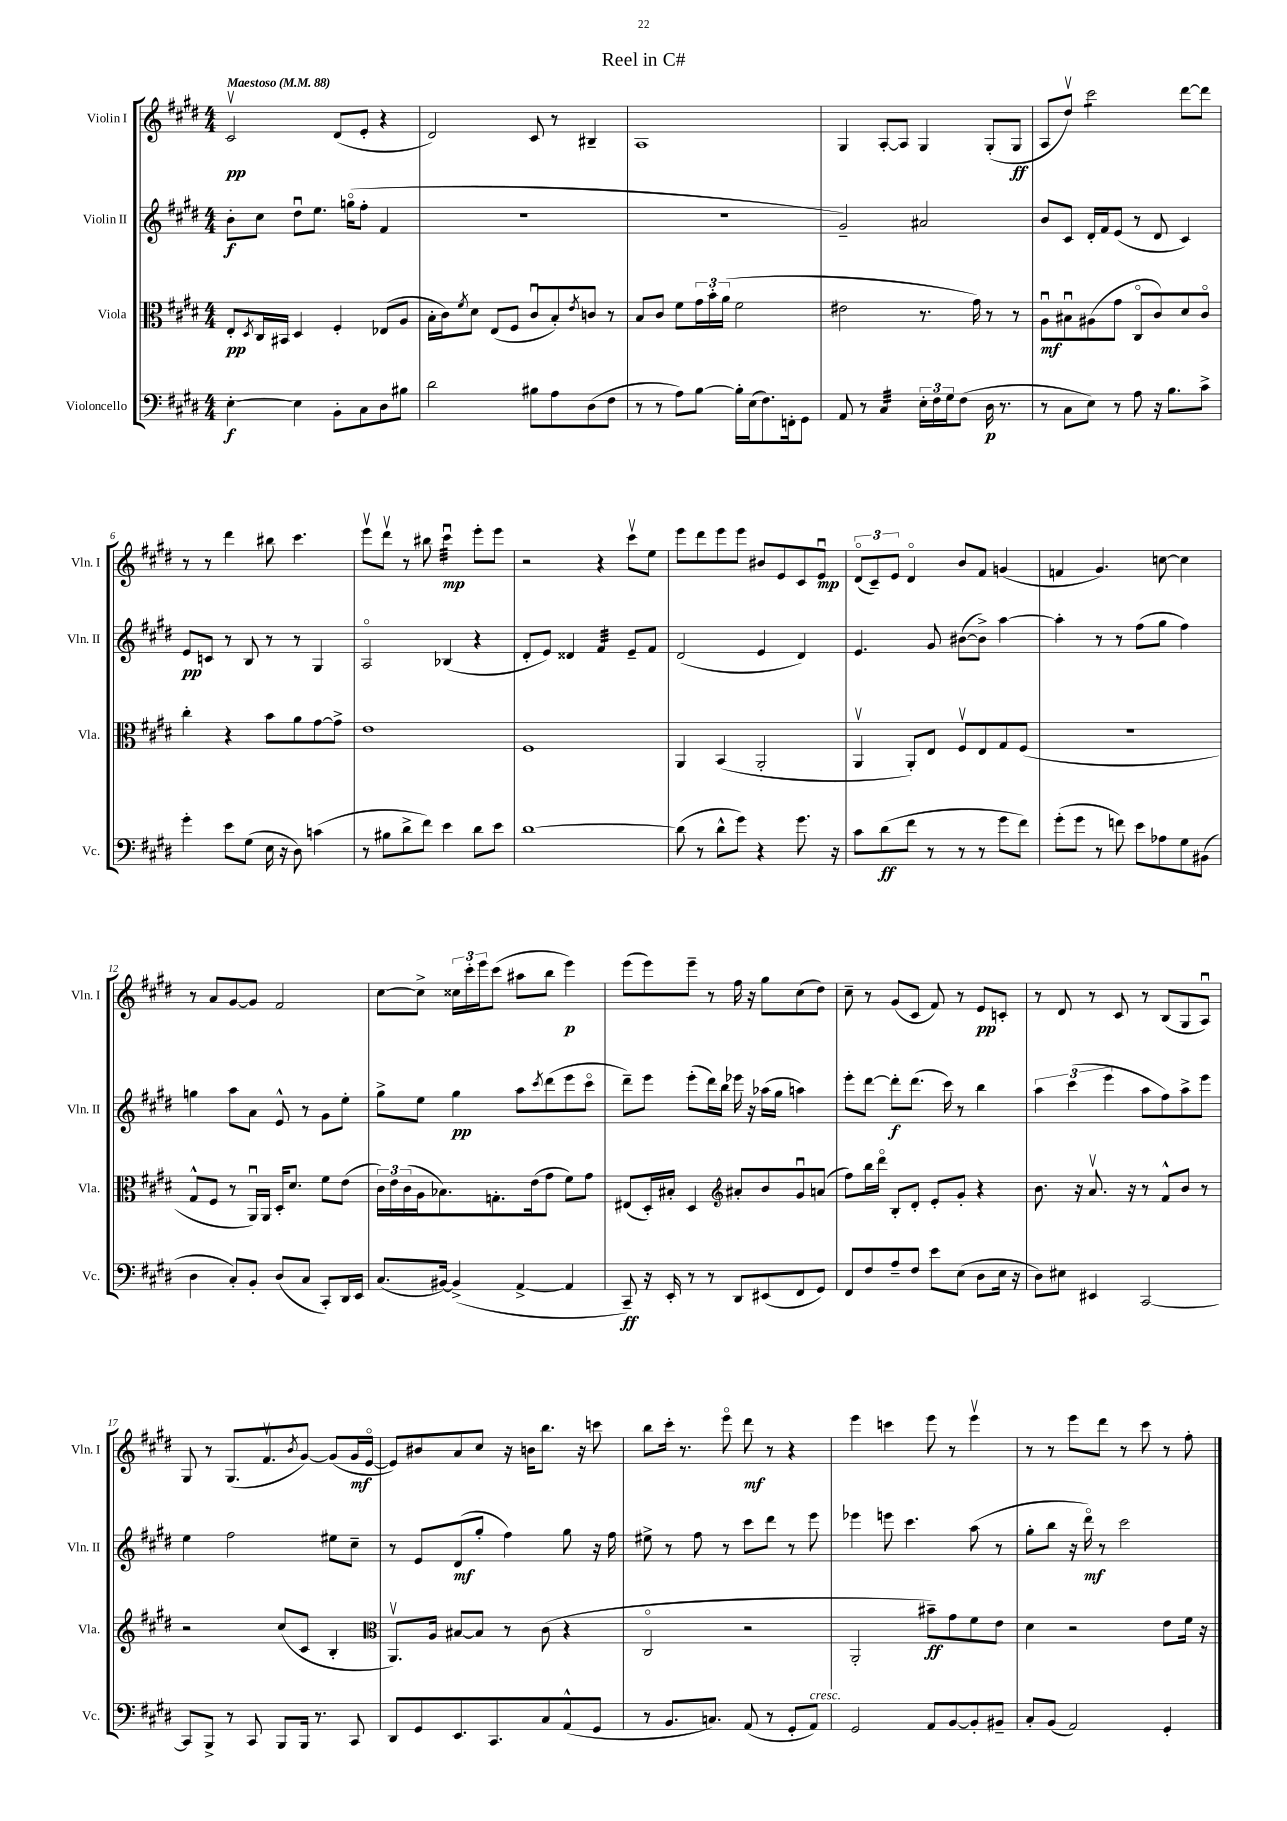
\header { title = "Reel in C#" }
<<
\new StaffGroup <<
\new Staff = "s0" \with { instrumentName = "Violin I" shortInstrumentName = "Vln. I" } {
    \clef treble \key e \major \numericTimeSignature \time 4/4 \tempo "Maestoso" 4 = 88
    cis'2\upbow\pp dis'8( e'8-. r4 |
    dis'2) cis'8 r8 bis4-- |
    a1 |
    gis4 a8~-. a8 gis4 gis8-.( gis8\ff |
    a8 dis''8\upbow) cis'''2:8 dis'''8~ dis'''8 |
    r8 r8 dis'''4 bis''8 cis'''4. |
    e'''8\upbow dis'''8\upbow r8 bis''8 cis'''4:32\downbow\mp e'''8-. e'''8 |
    r2 r4 cis'''8\upbow e''8 |
    e'''8 dis'''8 e'''8 e'''8 bis'8 e'8 cis'8 e'8\downbow\mp |
    \tuplet 3/2 { dis'8\flageolet( cis'8--) e'8 } dis'4\flageolet b'8 fis'8 g'4( |
    f'4 gis'4.) c''8~ c''4 |
    r8 a'8 gis'8~ gis'8 fis'2 |
    cis''8~ cis''8-> \tuplet 3/2 { cisis''16 cis'''16-. e'''16 } cis'''8( ais''8 b''8 e'''4\p) |
    e'''8( e'''8) e'''8-- r8 fis''16 r16 gis''8 cis''8( dis''8) |
    cis''8-- r8 gis'8( cis'8 fis'8) r8 e'8\pp c'8-. |
    r8 dis'8 r8 cis'8 r8 b8( gis8 a8\downbow) |
    gis8 r8 gis8.( fis'8.\upbow \acciaccatura { b'8 } gis'8~) gis'8( gis'16\mf e'16~\flageolet |
    e'8) bis'8 a'8 cis''8 r16 b'16 b''8. r16 c'''8 |
    b''8 cis'''16-. r8. e'''8\flageolet dis'''8\mf r8 r4 |
    e'''4 c'''4 e'''8 r8 e'''4\upbow |
    r8 r8 e'''8 dis'''8 r8 cis'''8 r8 fis''8-. \bar "|." |
}
\new Staff = "s1" \with { instrumentName = "Violin II" shortInstrumentName = "Vln. II" } {
    \clef treble \key e \major \numericTimeSignature \time 4/4
    b'8-.\f cis''8 dis''8\downbow e''8. g''16\flageolet( fis''8-. fis'4 |
    R1 |
    R1 |
    gis'2--) ais'2 |
    b'8 cis'8 dis'16-. fis'16 e'8( r8 dis'8 cis'4) |
    e'8\pp c'8 r8 b8 r8 r8 gis4 |
    a2\flageolet bes4( r4 |
    dis'8-. e'8) disis'4 fis'4:32 e'8-- fis'8 |
    dis'2( e'4 dis'4) |
    e'4. gis'8 bis'8~( bis'8->) a''4~ |
    a''4-. r8 r8 fis''8( gis''8 fis''4) |
    g''4 a''8 a'8 e'8-^ r8 gis'8 e''8-. |
    gis''8-> e''8 gis''4\pp a''8 \acciaccatura { cis'''8 } dis'''8( e'''8 cis'''8\flageolet |
    dis'''8--) e'''8 e'''8-.( dis'''16) b''16 ees'''16 r16 aes''16( gis''16 a''4) |
    e'''8-. dis'''8~ dis'''8-.\f dis'''8.( cis'''16) r8 b''4 |
    \tuplet 3/2 { a''4 cis'''4( e'''4 } a''8 fis''8) a''8-> e'''8 |
    e''4 fis''2 eis''8 cis''8-- |
    r8 e'8 dis'8\mf( gis''8-. fis''4) gis''8 r16 fis''16 |
    eis''8-> r8 fis''8 r8 cis'''8 dis'''8 r8 e'''8 |
    ees'''4 e'''8 cis'''4. a''8( r8 |
    gis''8-. b''8 r16 dis'''16\flageolet\mf) r8 cis'''2 \bar "|." |
}
\new Staff = "s2" \with { instrumentName = "Viola" shortInstrumentName = "Vla." } {
    \clef alto \key e \major \numericTimeSignature \time 4/4
    e8-.\pp \acciaccatura { dis8 } cis16 bis,16 dis4 fis4-. ees8( a8 |
    b16-. cis'16) \acciaccatura { fis'8 } dis'8 e8( fis8 cis'8\downbow b8-.) \acciaccatura { e'8 } c'8 r8 |
    b8 cis'8 fis'8 \tuplet 3/2 { gis'16 b'16-. a'16( } fis'2 |
    eis'2 r8. gis'16) r8 r8 |
    a8\downbow\mf bis8\downbow ais8( gis'8 cis8\flageolet cis'8) dis'8 cis'8\flageolet |
    cis''4-. r4 b'8 a'8 gis'8~ gis'8-> |
    e'1 |
    fis1 |
    a,4 b,4( a,2-. |
    a,4\upbow a,8-.) e8 fis8\upbow e8 gis8 fis8( |
    R1 |
    gis8-^ fis8 r8 a,16\downbow) a,16 dis16-. dis'8. fis'8 e'8( |
    \tuplet 3/2 { cis'16) e'16 cis'16( } a16 bes8.) g8.-. e'16( gis'8 fis'8) gis'8 |
    eis8( dis16-.) bis16-. dis4 \clef treble ais'8-. b'8 gis'8\downbow a'8( |
    fis''8) b''16 dis'''16\flageolet b8-. dis'8-. e'8-. gis'8-. r4 |
    b'8. r16 a'8.\upbow r16 r8 fis'8-^ b'8 r8 |
    r2 cis''8( cis'8 b4-. |
    \clef alto a,8.\upbow) a16 bis8~ bis8 r8 cis'8( r4 |
    cis2\flageolet r2 |
    a,2-. bis'8--\ff) gis'8 fis'8 e'8 |
    dis'4 r2 e'8 fis'16 r16 \bar "|." |
}
\new Staff = "s3" \with { instrumentName = "Violoncello" shortInstrumentName = "Vc." } {
    \clef bass \key e \major \numericTimeSignature \time 4/4
    e4~-.\f e4 b,8-. cis8 dis8 bis8 |
    dis'2 bis8 a8 dis8( fis8 |
    r8 r8 a8) b8~ b16-. e16( fis8.) f,16-. gis,8 |
    a,8 r8 cis4:32 \tuplet 3/2 { e16-. fis16 gis16 } fis8( dis16\p r8. |
    r8 cis8 e8) r8 a8 r16 b8. cis'8-> |
    gis'4-. e'8 gis8( e16 r16 dis8) c'4( |
    r8 bis8 dis'8-> fis'8) e'4 dis'8 e'8 |
    dis'1~ |
    dis'8( r8 dis'8-^ gis'8) r4 gis'8. r16 |
    cis'8 dis'8\ff( fis'8 r8 r8 r8 gis'8 fis'8) |
    gis'8-.( gis'8 r8 f'8) e'8 aes8 gis8 bis,8( |
    dis4 cis8-.) b,8-. dis8( cis8 cis,8-.) dis,16 e,16 |
    cis8.( bis,16~) bis,4->( a,4~-> a,4 |
    cis,8--\ff) r16 e,16-. r8 r8 dis,8 eis,8( fis,8 gis,8) |
    fis,8 fis8 a8-- fis8 e'8 e8( dis8 e16 r16 |
    dis8) eis8 eis,4 cis,2~ |
    cis,8 b,,8-> r8 cis,8 b,,8 b,,16 r8. cis,8 |
    dis,8 gis,8 e,8. cis,8. cis8 a,8-^( gis,8 |
    r8 b,8. c8.) a,8( r8 gis,8-. a,8^\markup { \italic "cresc." }) |
    gis,2 a,8 b,8~ b,8-. bis,8-- |
    cis8-. b,8( a,2) gis,4-. \bar "|." |
}
>>
>>
